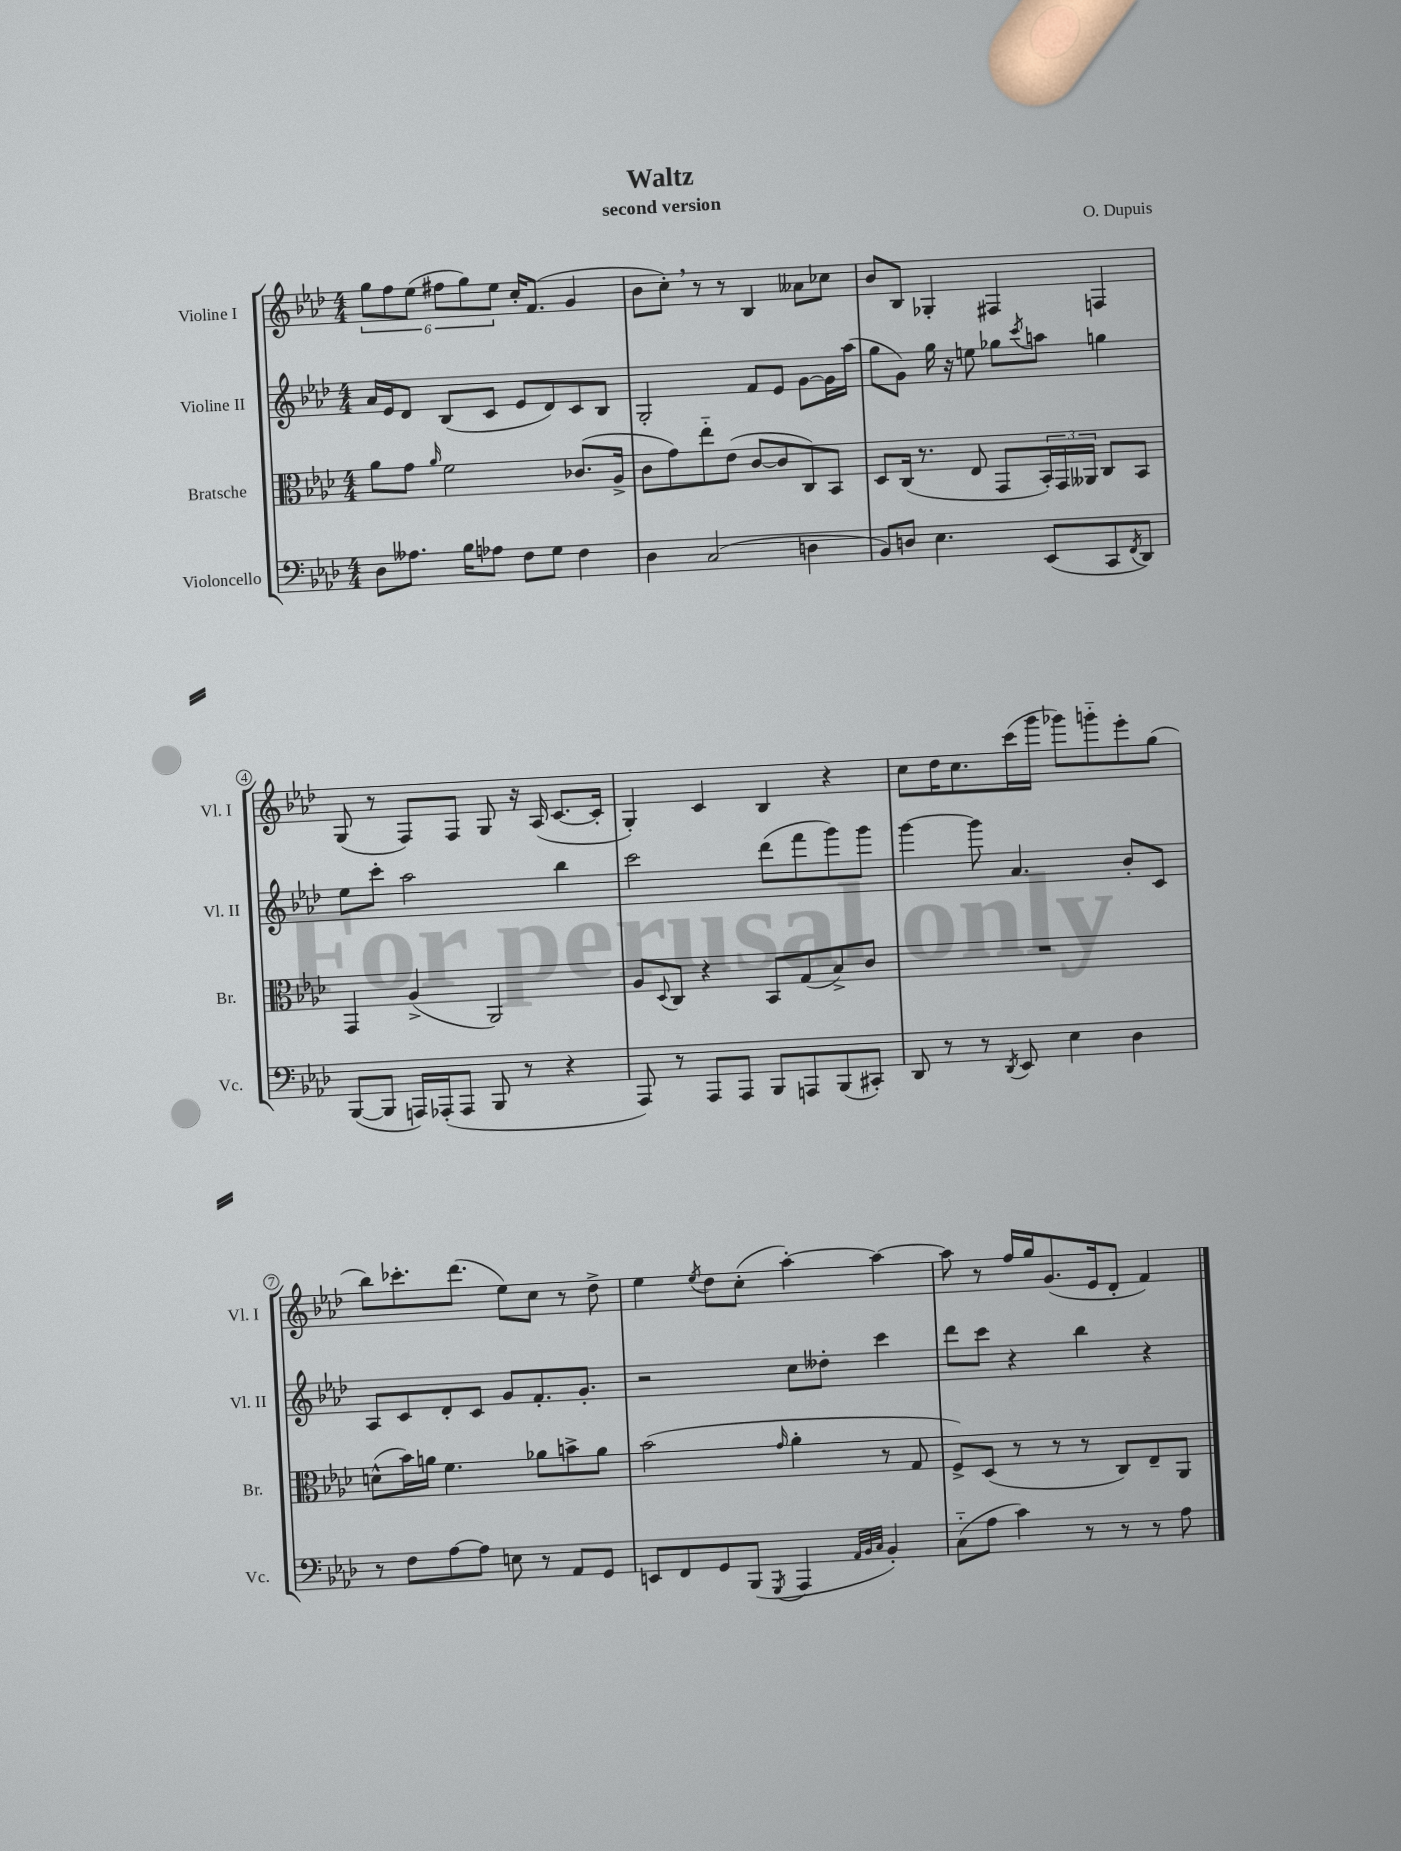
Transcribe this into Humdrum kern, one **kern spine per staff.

**kern	**kern	**kern	**kern
*staff4	*staff3	*staff2	*staff1
*clefF4	*clefC3	*clefG2	*clefG2
*k[b-e-a-d-]	*k[b-e-a-d-]	*k[b-e-a-d-]	*k[b-e-a-d-]
*M4/4	*M4/4	*M4/4	*M4/4
8D-	8a-	16a-	12gg
.	.	16e-	.
.	.	.	12ff
8.A--	8g	8d-	.
.	.	.	(12ee-
.	16qqa-	.	.
.	2f	(8B-	12ff#
16B-	.	.	.
.	.	.	12gg)
8A-	.	8c	.
.	.	.	12ee-
8F	.	8e-	16cc'
.	.	.	(8.f
8G	.	8d-)	.
4F	(8.c-	8c	4g
.	.	8B-	.
.	16A-^	.	.
=	=	=	=
4D-	8c	2G'	8b-
.	8g)	.	8cc')
(2C	8ee-'~	.	8r
.	(8e-	.	8r
.	[8c	8f	4B-
.	8c]	8e-	.
4D	8C)	[8g	8a--
.	8BB-	16g]	8cc-
.	.	(16aa-	.
=	=	=	=
8BB-)	8D-	8gg	8b-
8D	(16C	8g)	8B-
.	8.r	.	.
4.E-	.	16gg	4G-'
.	.	16r	.
.	8E-	8ee	.
.	8GG	8gg-	4F#
.	.	8qccc	.
(8EE-	24BB-')	8aa	.
.	24GG	.	.
.	24AA--	.	.
8CC	8C	4gg	4F
8qFF	.	.	.
8DD-)	8BB-	.	.
=	=	=	=
([8BBB-	4GG	8ee-	(8G
8BBB-]	.	8ccc'	8r
16AAA)	(4A-^	2aa-	8F)
(16AAA-'	.	.	.
8AAA-	.	.	8F
8BBB-	2AA-)	.	8G
8r	.	.	16r
.	.	.	(16A-
4r	.	4bb-	[8.c
.	.	.	16c']
=	=	=	=
8AAA-)	8A-	2ccc	4G')
.	8qqD-	.	.
8r	8C	.	.
8AAA-	4r	.	4c
8AAA-	.	.	.
8BBB-	8BB-	(8ddd-	4B-
8AAA	(8G	8fff	.
(8BBB-	8B-^)	8ggg)	4r
8CC#')	8c	8ggg	.
=	=	=	=
8DD-	1r	[4ggg	8cc
8r	.	.	16dd-
.	.	.	8.cc
8r	.	8ggg]	.
8qDD-	.	.	.
8EE-	.	4.a-	(16ccc
.	.	.	16ggg
4E-	.	.	8ggg-)
.	.	.	8ggg'~
4D-	.	8b-'	8eee-'
.	.	8c	(8gg
=	=	=	=
8r	(8d^^	8A-	8bb-)
8F	16b-)	8c	8.ccc-'
.	16a	.	.
[8A-	4.f	8d-'	.
.	.	.	(8.ddd-
8A-]	.	8c	.
8E	.	8g	8ee-)
8r	8a-	8.f'	8cc
8AA-	8b^	.	8r
.	.	8.g'	.
8GG	8a-	.	8dd-^
=	=	=	=
8EE	(2b-	2r	4ee-
8FF	.	.	.
.	.	.	8qee-
8GG	.	.	8dd-
(8BBB-	.	.	(8cc'
8qGGG	16qqg	.	.
4AAA-	4a-'	8cc	[4aa-')
.	.	8dd--'	.
32qqAA-	.	.	.
32qqBB-	.	.	.
32qqC	.	.	.
4BB-')	8r	4ccc	4aa-_
.	8G	.	.
=	=	=	=
(8C'~	8F^)	8ddd-	8aa-]
8A-	(8D-	8ccc	8r
4c)	8r	4r	16ff
.	.	.	16gg
.	8r	.	(8.g
8r	8r	4bb-	.
.	.	.	16e-
8r	8C)	.	8d-'
8r	8E-~	4r	4f)
8A-	8AA-	.	.
==	==	==	==
*-	*-	*-	*-
